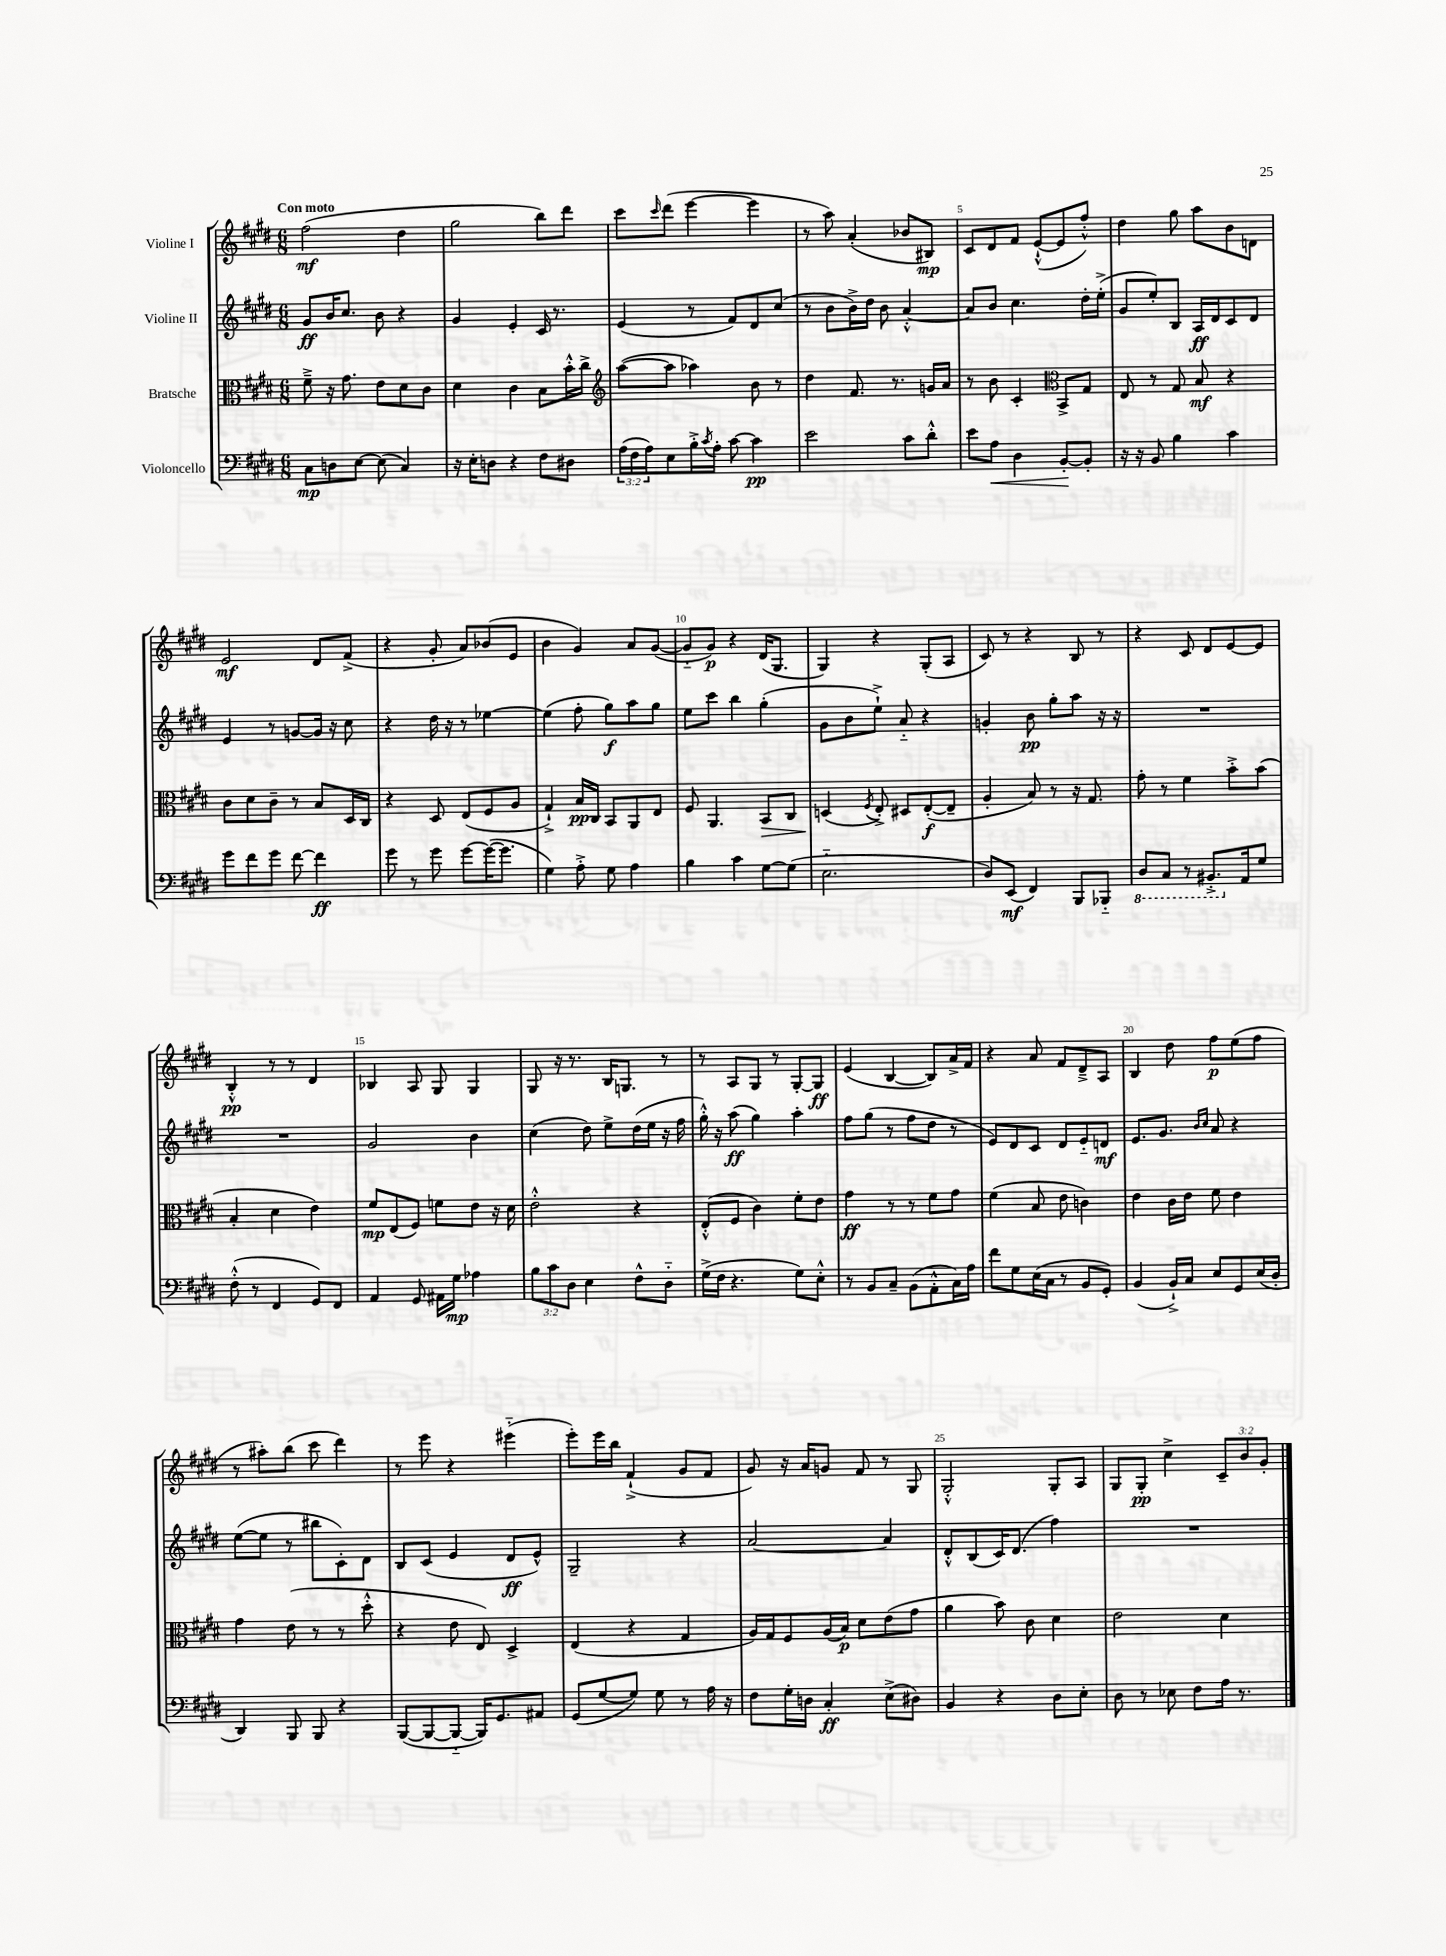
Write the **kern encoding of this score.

**kern	**kern	**kern	**kern
*staff4	*staff3	*staff2	*staff1
*clefF4	*clefC3	*clefG2	*clefG2
*k[f#c#g#d#]	*k[f#c#g#d#]	*k[f#c#g#d#]	*k[f#c#g#d#]
*M6/8	*M6/8	*M6/8	*M6/8
8C#	8f#~^	8g#	(2ff#
8D	16r	16b	.
.	8.g#	8.cc#	.
[8E	.	.	.
(8E]	8e	8b	.
4C#)	8d#	4r	4dd#
.	8c#	.	.
=	=	=	=
16r	4d#	4g#	2gg#
16E'	.	.	.
8D	.	.	.
4r	4c#	4e'	.
8F#	8B	16c#	8bb)
.	.	8.r	.
8D#	16b'^^	.	8ddd#
.	16cc#^	.	.
=	=	=	=
*	*clefG2	*	*
(24A	([8aa	(4e	8ccc#
24F#	.	.	.
24A)	.	.	.
.	.	.	16qqccc#
8E	8aa]	.	(8ddd#
16B'^	4aa-)	8r	[4eee
8qc#	.	.	.
16A'	.	.	.
[8c#	.	8f#)	.
4c#]	8b	8d#	4eee]
.	8r	(8cc#	.
=	=	=	=
2e	4dd#	8r	8r
.	.	8b	8aa)
.	8.f#	16b^)	(4a'
.	.	16dd#	.
.	.	8b	.
.	8.r	.	.
8c#	.	[4a'^^	8b-
8d#'^^	16g	.	8B#)
.	16a	.	.
=	=	=	=
8e	8r	8a]	8c#
8A	8b	8b	8d#
4D#	4c#'	4.cc#	8f#
.	.	.	([8e`^^
*	*clefC3	*	*
[8BB'	8BB^	.	8e]
8BB']	8G#	16dd#'	8ff#'^^)
.	.	(16ee'^	.
=	=	=	=
16r	8E	8g#	4dd#
16r	.	.	.
8BB	8r	8ee')	.
4B	8G#	8B	8gg#
.	8B	16A	8aa
.	.	16d#	.
4c#	4r	8c#	8b
.	.	8d#	8d
=	=	=	=
8g#	8c#	4e	2e
8f#	8d#	.	.
8g#	8c#~	8r	.
[8f#	8r	[8g	.
4f#]	8B	16g]	8d#
.	.	16r	.
.	16D#	8cc#	(8f#^
.	16C#	.	.
=	=	=	=
8g#	4r	4r	4r
8r	.	.	.
8g#	8D#	16dd#	8g#'
.	.	16r	.
[8g#	(8E	8r	8a)
(16g#_	8F#	[4ee-	(8b-
8.g#]	.	.	.
.	8A	.	8e
=	=	=	=
4G#)	4G#`^)	(4ee-]	4b
8A'^	16B	8ff#'	4g#)
.	16C#	.	.
8G#	8BB	8gg#)	.
4A	8AA	8aa	8a
.	8E	8gg#	([8g#
=	=	=	=
4B	8F#	8ee	8g#'~]
.	4.AA	8ccc#	8g#)
4c#	.	4bb	4r
[8G#	8BB	(4gg#'	(16d#
.	.	.	8.G#
(8G#]	8C#	.	.
=	=	=	=
2.E'~	(4D	8g#	4G#)
.	.	8b	.
.	8qF#	.	.
.	8E'^)	8ee`^)	4r
.	8D#	8a'~	.
.	([8E'	4r	(8G#'
.	8E~]	.	8A
=	=	=	=
8D#)	4A'	4g'	8c#)
(8EE	.	.	8r
4FF#)	8B)	8b	4r
.	8r	8gg#'	.
8BBB	16r	8aa	8B
.	8.G#	.	.
8BBB-'~	.	16r	8r
.	.	16r	.
=	=	=	=
8DD#	8g#'	2.r	4r
8CC#	8r	.	.
8r	4f#	.	8c#
8.BBB#'^	.	.	8d#
.	8b'^	.	[8e
16AA	.	.	.
8G#	(8b	.	8e]
=	=	=	=
(8F#'^^	4B'	2.r	4B'^^
8r	.	.	.
4FF#	4d#	.	8r
.	.	.	8r
8GG#)	4e)	.	4d#
8FF#	.	.	.
=	=	=	=
4AA	8f#	2g#	4B-
.	(8E	.	.
8GG#	8F#)	.	8A
16AA#	8f	.	8G#
16G#	.	.	.
4A-	8e	4b	4G#
.	16r	.	.
.	16d#	.	.
=	=	=	=
12B	2e'^^	(4cc#	8G#
12c#	.	.	.
.	.	.	16r
12D#	.	.	.
.	.	.	8.r
4E	.	8dd#)	.
.	.	8ee^	16B
.	.	.	8.G
8F#^^	4r	(16dd#	.
.	.	16ee	.
8D#'~	.	16r	8r
.	.	16ff#	.
=	=	=	=
(16G#^	(8E'^^	16gg#'^^)	8r
16F#	.	16r	.
4.r	8F#	(8aa	8A
.	4c#)	4gg#)	8G#
.	.	.	8r
8G#)	8f#'	4aa'	[8G#'
8E'^^	8e	.	8G#]
=	=	=	=
8r	4g#	8ff#	(4e
8BB	.	(8gg#	.
8C#~	8r	8r	[4B
(8BB	8r	8ff#	.
8AA'^^	8f#	8dd#	8B])
16C#)	8g#	8r	16a^
16A	.	.	16f#
=	=	=	=
8f#	(4f#	8e)	4r
8G#	.	8d#	.
(16E	8B	8c#	8a
16C#	.	.	.
8r	8e	8d#	8f#
8BB	4c)	8e'~	8d#~^
8GG#')	.	8d	8A
=	=	=	=
(4BB	4e	8.e	4B
.	.	8.g#	.
16BB`^)	16c#	.	8dd#
16C#	16e	.	.
.	.	16qqb	.
.	.	16qqcc#	.
8E	8f#	8a	8ff#
8GG#	4e	4r	(8ee
(16E	.	.	8ff#
16D#'	.	.	.
=	=	=	=
4DD#)	4g#	([8ee	8r
.	.	8ee]	8aa#')
8BBB	(8e	8r	(8bb
8BBB	8r	8bb#	8ccc#
4r	8r	8c#')	4ddd#)
.	8dd#'^^	8d#	.
=	=	=	=
([8BBB	4r	8B	8r
8BBB_	.	(8c#	8eee
8BBB'~_	8e	4e	4r
16BBB])	8E)	.	.
8.GG#	.	.	.
.	4D#^	8d#	(4eee#'~
8AA#	.	8e^^)	.
=	=	=	=
(8GG#	(4E	2G#~	8eee')
[8G#	.	.	16eee
.	.	.	16bb
8G#])	4r	.	(4f#`^
8G#	.	.	.
8r	4G#	4r	8g#
16A	.	.	8f#
16r	.	.	.
=	=	=	=
8F#	16A)	[2a	8g#)
.	16G#	.	.
16G#'	8F#	.	16r
16D	.	.	16a
4C#'	(16A	.	8g
.	16B)	.	.
.	8d#	.	8f#
(8E^	(8e	4a]	8r
8D#)	8g#	.	8G#
=	=	=	=
4BB	4a	8d#'^^	2G#'^^
.	.	(8B	.
4r	8b)	16c#)	.
.	.	(8.d#	.
.	8c#	.	.
8D#	4d#	4ff#)	8G#'
8E'	.	.	8A
=	=	=	=
8D#	2e	2.r	8G#
8r	.	.	8G#'
8E-	.	.	4cc#^
8F#	.	.	.
16A	4d#	.	12c#~
8.r	.	.	.
.	.	.	12b
.	.	.	12g#'
==	==	==	==
*-	*-	*-	*-
